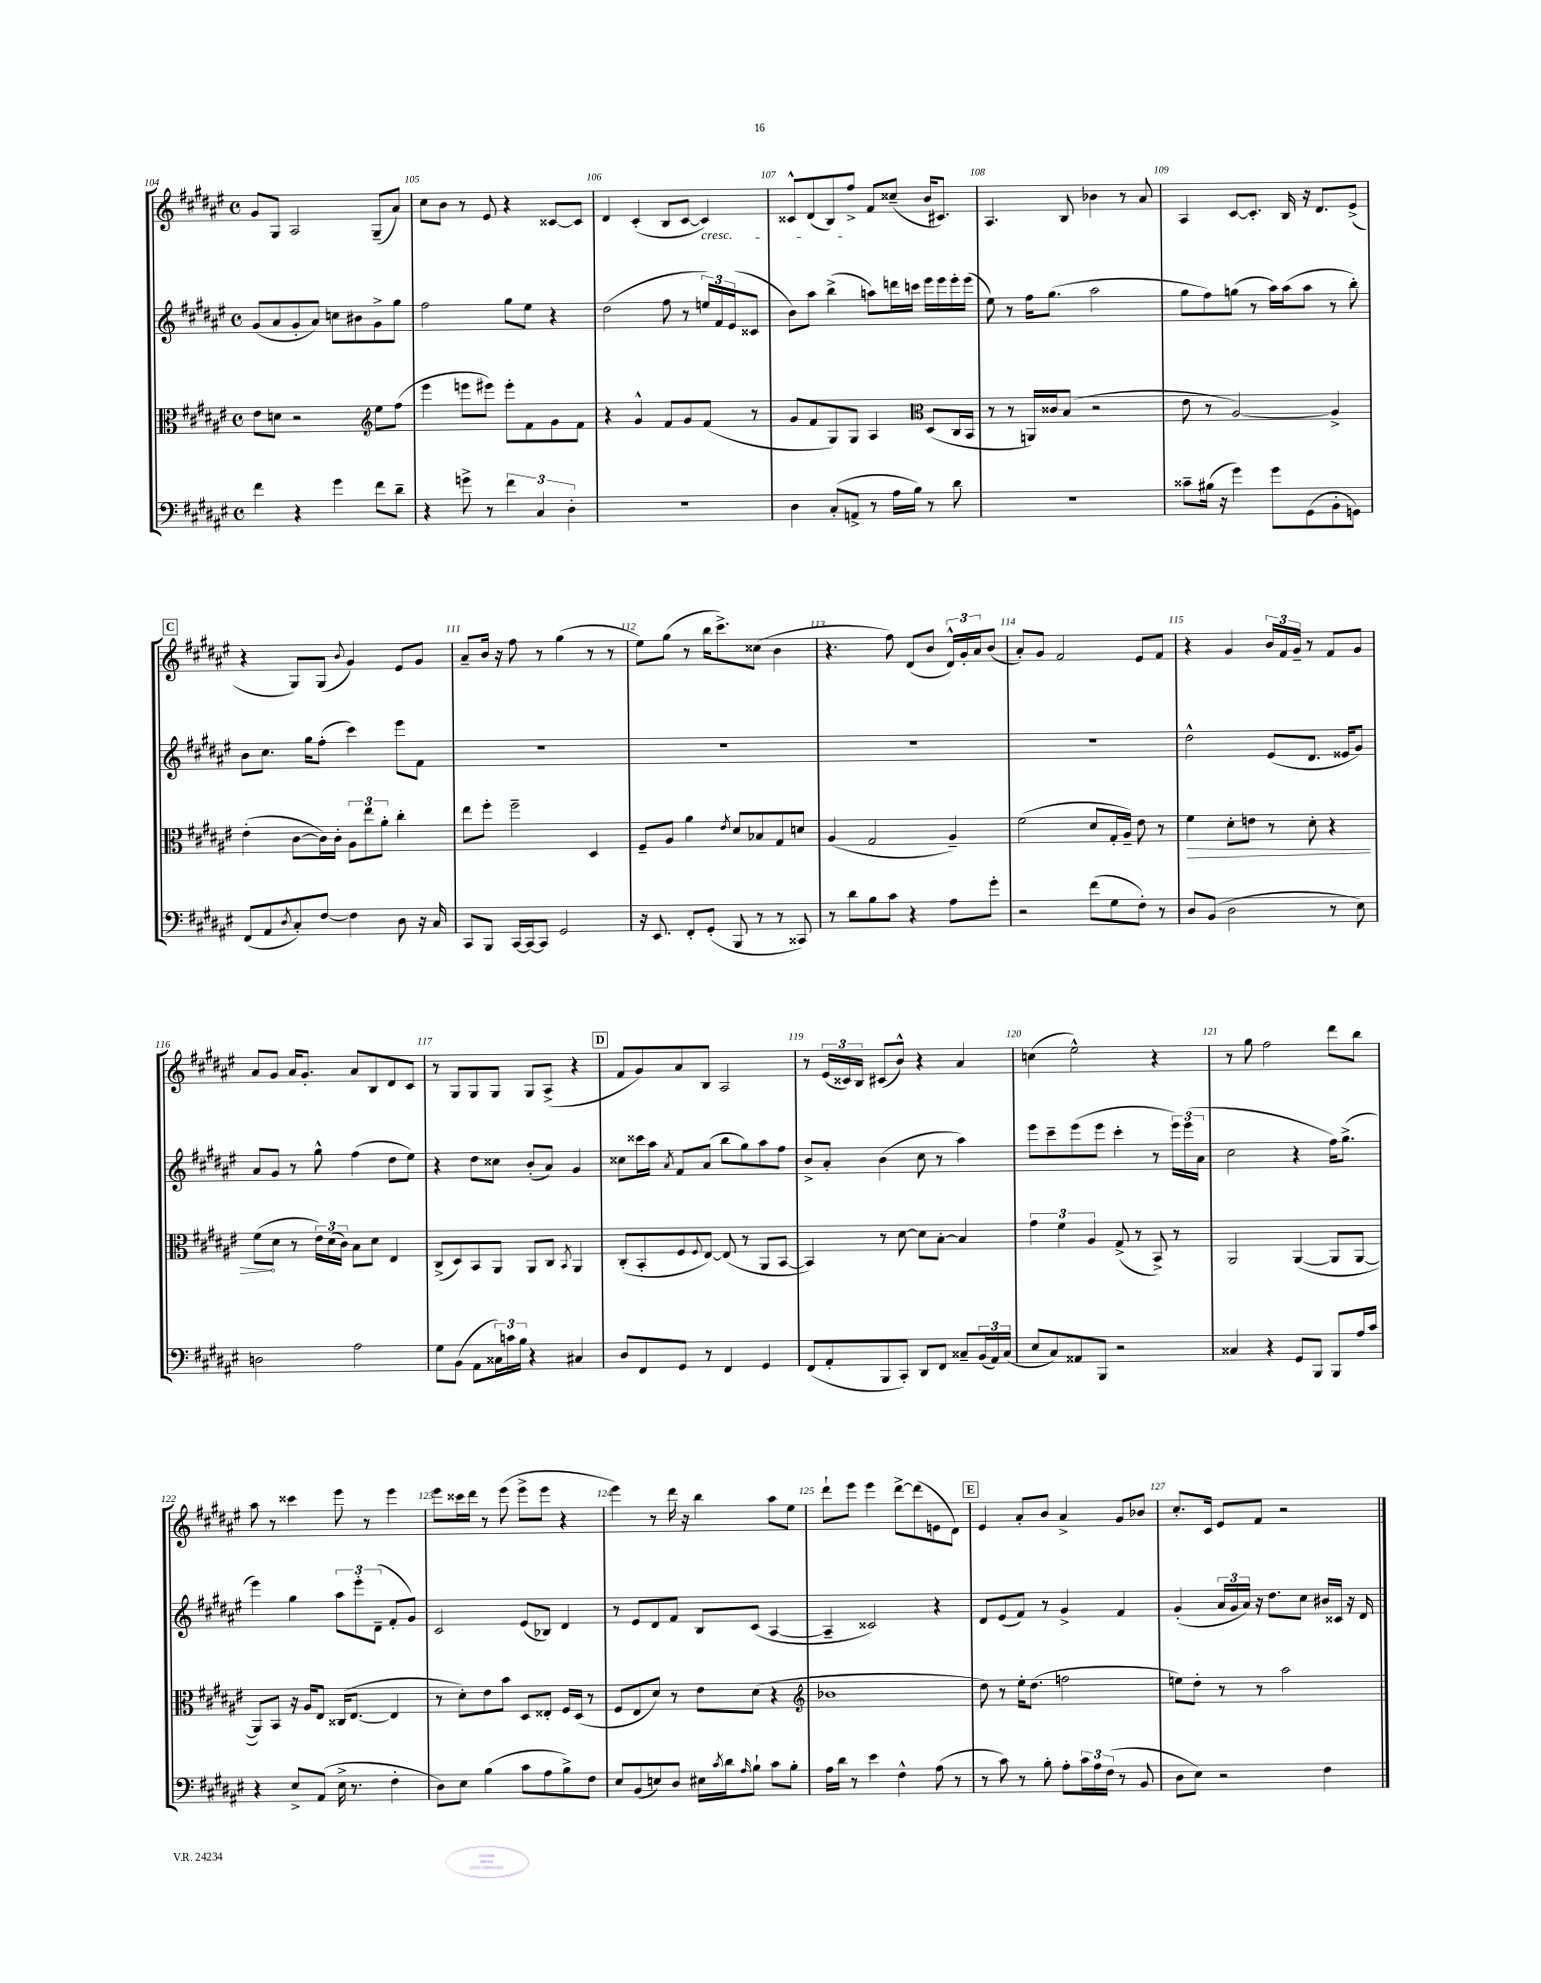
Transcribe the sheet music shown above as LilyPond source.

<<
\new StaffGroup <<
\new Staff = "s0" {
    \clef treble \key fis \major \defaultTimeSignature \time 4/4
    gis'8 gis8 ais2 gis8--( ais'8) |
    cis''8 b'8 r8 eis'8 r4 cisis'8~ cisis'8 |
    dis'4 cis'4-.( b8 cis'8~ cis'4\cresc) |
    cisis'8-^ dis'8( b8) fis''8->\! fis'8 cisis''8--( b'16 cis'8.) |
    ais4. b8 bes'4 r8 ais'8 |
    ais4 cis'8~ cis'8.-. b16 r16 dis'8. eis'8->( |
    \mark \markup { \box "C" } r4 gis8) gis8( \appoggiatura { b'8 } gis'4) eis'8 gis'8 |
    ais'8-- b'16 r16 fis''8 r8 gis''4( r8 r8 |
    eis''8) gis''8( r8 b''16 cis'''8.->) cisis''8( b'4 |
    r4. fis''8) dis'8( b'8 \tuplet 3/2 { dis'16-^) gis'16-. ais'16 } b'8( |
    ais'8-.) gis'8 fis'2 eis'8 fis'8 |
    r4 gis'4 \tuplet 3/2 { b'16 fis'16 gis'16-- } r8 fis'8 gis'8 |
    ais'8 gis'8 ais'16 gis'8.-. ais'8 b8 dis'8 cis'8 |
    r8 gis8 gis8 gis8 gis8 ais8->( r4 |
    \mark \markup { \box "D" } fis'8 gis'8) ais'8 b8 ais2 |
    r8 \tuplet 3/2 { eis'16( cisis'16) b16 } cis'8( b'8-^) r4 ais'4 |
    c''4( eis''2-^) r4 |
    r8 gis''8 fis''2 dis'''8 b''8 |
    ais''8 r8 cisis'''4 eis'''8 r8 eis'''4 |
    eis'''8 cisis'''16 dis'''16 r8 eis'''8( eis'''8-> eis'''8 r4 |
    eis'''4) r8 dis'''16 r16 b''4 ais''8 eis''8 |
    dis'''8-! eis'''8 eis'''4 dis'''8~-> dis'''8( e'8 dis'8) |
    \mark \markup { \box "E" } eis'4 ais'8-. b'8 ais'4-> gis'8 bes'8 |
    cis''8.-. cis'16 eis'8 fis'8 r2 \bar "|." |
}
\new Staff = "s1" {
    \clef treble \key fis \major \defaultTimeSignature \time 4/4
    gis'8( ais'8 gis'8-. ais'8) c''8 bis'8 gis'8-> gis''8 |
    fis''2 gis''8 eis''8 r4 |
    dis''2( fis''8 r8 \tuplet 3/2 { e''16) fis'16 eis'16( } cisis'8 |
    b'8) ais''8 b''4->( a''8) d'''16 c'''16 eis'''16 eis'''16 eis'''16-. eis'''16( |
    eis''8) r8 fis''16 gis''8.( ais''2 |
    gis''8 fis''8) g''8( r8 ais''16) ais''16( ais''8 r8 b''8-.) |
    \mark \markup { \box "C" } b'8 cis''8. gis''16 fis''8-.( cis'''4) eis'''8 fis'8 |
    R1 |
    R1 |
    R1 |
    R1 |
    dis''2-^ eis'8( dis'8. eisis'16 gis'8) |
    ais'8 gis'8 r8 gis''8-^ fis''4( dis''8 eis''8) |
    r4 dis''8 cisis''8 b'8-.( ais'8) gis'4 |
    \mark \markup { \box "D" } cisis''8 cisis'''16 ais''16 \acciaccatura { ais'8 } fis'8 ais'8( b''8 gis''8) ais''8 fis''8 |
    b'8-> ais'8-. b'4( cis''8 r8 ais''4) |
    eis'''8 cis'''8-- eis'''8( eis'''8 cis'''4-. r8 \tuplet 3/2 { eis'''16) eis'''16( ais'16 } |
    cis''2 r4 fis''16) gis''8.->( |
    eis'''4) gis''4 \tuplet 3/2 { ais''8 eis'''8-. dis'8--( } fis'8-. gis'8) |
    cis'2 eis'8( bes8) dis'4 |
    r8 eis'8 dis'8 fis'8 b8 cis'8( ais4~ |
    ais4-- cisis'2) r4 |
    \mark \markup { \box "E" } dis'8 eis'8( fis'8) r8 gis'4-> fis'4 |
    gis'4-.( \tuplet 3/2 { ais'16 gis'16 ais'16) } r16 dis''8. cis''8 bis'16 cisis'16 r16 dis'16 \bar "|." |
}
\new Staff = "s2" {
    \clef alto \key fis \major \defaultTimeSignature \time 4/4
    eis'8 d'8 r2 \clef treble eis''8 fis''8( |
    eis'''4 e'''8 eis'''8) eis'''8-. fis'8 gis'8 fis'8 |
    r4 gis'4-^ fis'8 gis'8 fis'8( r8 |
    gis'8 fis'8 gis8) gis8 ais4 \clef alto dis8( cis16 b,16 |
    r8 r8 a,16) cisis'16 b8( r2 |
    eis'8 r8 ais2~) ais4-> |
    \mark \markup { \box "C" } eis'4-.( cis'8~ cis'16) cis'16-. \tuplet 3/2 { ais8 eis''8 ais'8-. } cis''4-. |
    eis''8 fis''8-. fis''2-- dis4 |
    fis8-- ais8 ais'4 \acciaccatura { eis'8 } dis'8 bes8 gis8 d'8 |
    ais4( gis2 ais4--) |
    fis'2( dis'8 gis16-. ais16--) eis'8 r8 |
    \once \override Hairpin.circled-tip = ##t fis'4\> dis'8-. e'8 r8 dis'8-. r4 |
    fis'8\!( dis'8 r8 \tuplet 3/2 { eis'16) dis'16( cis'16) } b8 dis'8 eis4 |
    cis8->( dis8) b,8 ais,8 ais,8 cis8 \acciaccatura { b,8 } ais,4 |
    \mark \markup { \box "D" } cis8-.( b,8-. fis8 \appoggiatura { fis8 } eis8~) eis8( r8 ais,8 b,8~ |
    b,4) r8 dis'8~ dis'8 b8~-. b4 |
    \tuplet 3/2 { gis'4 fis'4 ais4 } gis8->( r8 b,8->) r8 |
    ais,2 ais,4~( ais,8 ais,8~ |
    ais,8) b,8 r16 ais16 eis8 cisis16( eis8.~ eis4 |
    r8 dis'8-.) eis'8 b'8 dis8 eisis8-. fis16 dis16( r8 |
    fis8 eis8 dis'8) r8 eis'8 dis'8( r4 |
    \clef treble bes'1 |
    \mark \markup { \box "E" } dis''8) r8 eis''16-. dis''8.( f''2 |
    e''8) dis''8-. r8 r8 ais''2 \bar "|." |
}
\new Staff = "s3" {
    \clef bass \key fis \major \defaultTimeSignature \time 4/4
    fis'4 r4 gis'4 fis'8 dis'8-- |
    r4 g'8-> r8 \tuplet 3/2 { fis'4 cis4 dis4-. } |
    r1 |
    dis4 cis8-.( a,8-> r8 ais16 b16) r8 dis'8 |
    R1 |
    cisis'8-- bis16( r16 gis'4) gis'8 gis,8( b,8-. g,8) |
    \mark \markup { \box "C" } fis,8( ais,8 \acciaccatura { dis8 } cis8-.) fis8~ fis4 dis8 r16 cis16 |
    cis,8 b,,8 cis,16~ cis,16~ cis,8 gis,2 |
    r16 eis,8. fis,8-. gis,8-.( b,,8 r8 r8 cisis,8) |
    r8 dis'8 b8 cis'8 r4 ais8 gis'8-. |
    r2 fis'8( gis8 fis8-.) r8 |
    dis8 b,8( dis2 r8 eis8) |
    d2 ais2 |
    gis8 b,8( ais,8 \tuplet 3/2 { cisis16) c'16 b16 } r4 cis4 |
    \mark \markup { \box "D" } dis8 fis,8 gis,8 r8 fis,4 gis,4 |
    fis,8( ais,8-. b,,8 cis,8-.) dis,8 fis,8 cisis8-- \tuplet 3/2 { b,16( ais,16) cisis16( } |
    eis8 cis8) aisis,8 b,,8 r2 |
    cisis4 r4 gis,8 b,,8 b,,8 ais16 cis'16 |
    r4 eis8-> ais,8( eis16-> r8. fis4-. |
    dis8) eis8 b4( cis'8 ais8 b8->) fis8 |
    eis8 b,8( e8) dis8 eis16 \acciaccatura { cis'8 } dis'16 \grace { ais16 } b8-! cis'8 b8-. |
    ais16 dis'16 r8 eis'4 fis4-^ ais8( r8 |
    \mark \markup { \box "E" } r8 cis'8) r8 b8-. ais8-. \tuplet 3/2 { cis'16 ais16 fis16( } r8 b,8 |
    dis8 eis8) r2 fis4 \bar "|." |
}
>>
>>
\layout { \context { \Score currentBarNumber = #104 \override BarNumber.break-visibility = ##(#f #t #t) barNumberVisibility = #all-bar-numbers-visible } }
